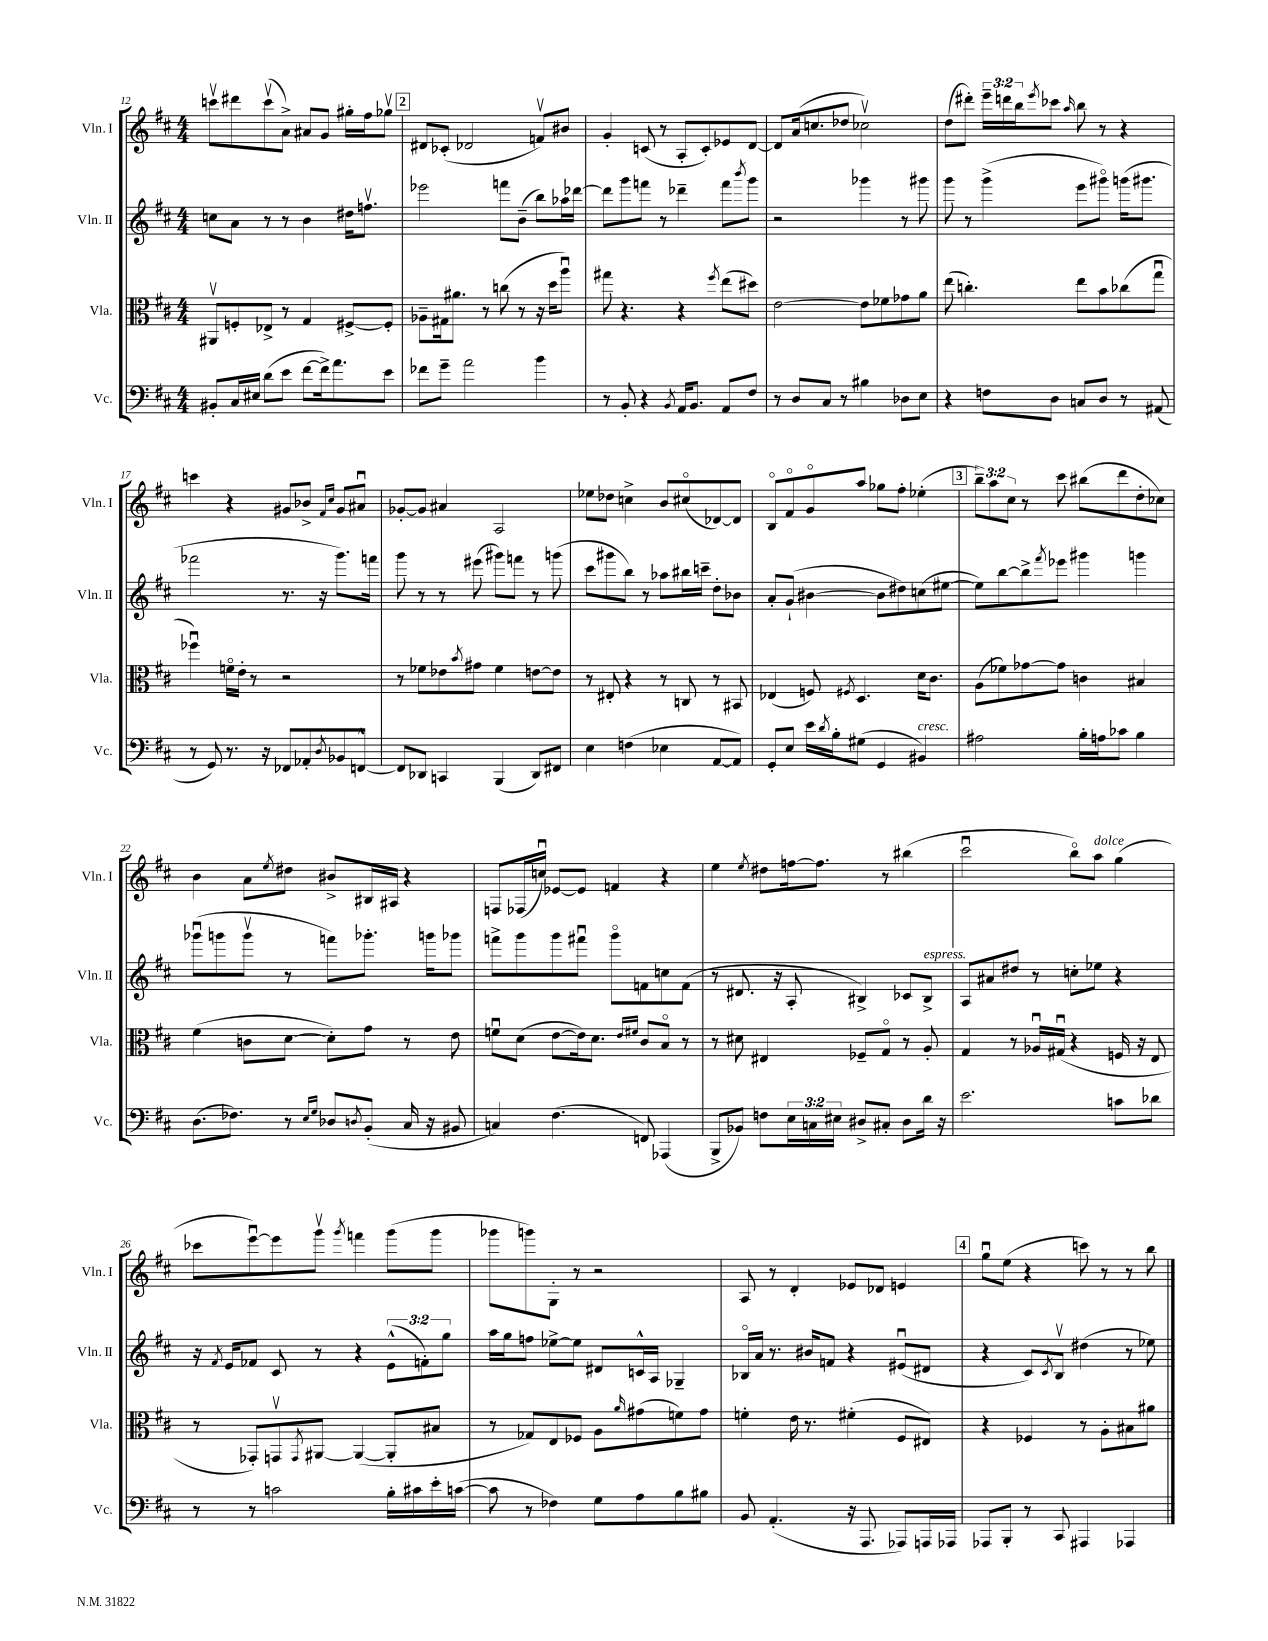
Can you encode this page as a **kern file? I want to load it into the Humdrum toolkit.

**kern	**kern	**kern	**kern
*staff4	*staff3	*staff2	*staff1
*clefF4	*clefC3	*clefG2	*clefG2
*k[f#c#]	*k[f#c#]	*k[f#c#]	*k[f#c#]
*M4/4	*M4/4	*M4/4	*M4/4
8BB#'	8AA#v	8cc	8cccv
16C#	8F'	8a	8ddd#
16E#	.	.	.
(8d	8E-^	8r	(8cccv
8e	8r	8r	8a^)
[8f#	4G	4b	8a#
16f#^])	.	.	8g
8.a	.	.	.
.	[8F#^	16dd#	16gg#'
.	.	8.ffv	16ff#
8e	8F#']	.	8gg-v
=	=	=	=
8f-	8A-~	2eee-	8d#
8g~	16G#	.	(8c-'
.	8.a#	.	.
2a	.	.	2d-
.	8r	.	.
.	(8cc	8fff	.
.	8r	(8b~	.
4b	16r	8bb)	8fv)
.	16dd	.	.
.	8aau)	16aa-	8b#
.	.	[16ddd-	.
=	=	=	=
8r	8gg#	8ddd-]	4g'
8BB'	4.r	8ggg	.
4r	.	8fff	(8c
.	.	8r	8r
8qBB	.	.	.
16AA	4r	4ddd-~	8A'
8.BB	.	.	.
.	.	.	8c')
.	8qff#	.	.
8AA	(8ee	8fff	8e-
.	.	8qbbb	.
8F#	8dd#)	8ggg	[8d
=	=	=	=
8r	[2e	2r	8d]
8D	.	.	(16a
.	.	.	8.cc
8C#	.	.	.
8r	.	.	8dd-
4B#	8e]	4ggg-	2cc-v)
.	8f-	.	.
8D-	8g-	8r	.
8E	8a	8ggg#	.
=	=	=	=
4r	(8ee	8ggg	(8dd
.	4.cc')	8r	8ddd#')
8F	.	(4ggg^	24eee~
.	.	.	24ddd
.	.	.	24bb
.	.	.	8qeee
8D	.	.	8ccc-
.	.	.	16qqaa
8C	8ee	8eee	8bb
8D	8b	8ggg#o)	8r
8r	(8cc-	(16ggg	4r
.	.	8.ggg#	.
(8AA#	8ggu	.	.
=	=	=	=
8r	4ff-u)	2fff-	4ccc
8GG)	.	.	.
8.r	16fo	.	4r
.	16e'	.	.
.	8r	.	.
16r	.	.	.
8FF-	2r	8.r	8g#
8AA-'	.	.	8b-^
.	.	16r	.
.	.	.	16qqf#
8qD	.	.	16qqcc#
8BB-	.	8.ggg)	8g#
[8FF^^	.	.	8a#u
.	.	16fff	.
=	=	=	=
8FF]	8r	8ggg	[8g-'
8DD-	8f-	8r	8g-]
4CC	8e-	8r	4a#
.	8qb	.	.
.	8g#	(8eee#	.
(4BBB	4f-	8ggg#)	2A
.	.	8fff	.
8DD-)	[8e	8r	.
8FF#	8e]	(8ggg	.
=	=	=	=
4E	8r	8ccc#	8ee-
.	8E#'	8ggg#	8dd-
(4F	4r	8bb)	4cc^
.	.	8r	.
4E-	8r	8aa-	8b
.	8C	16bb#	(8cc#o
.	.	16ccc~	.
[8AA	8r	8dd'	[8d-)
8AA])	8BB#	8b-	8d-]
=	=	=	=
8GG'	(4E-	8a'	8Bo
8E	.	(8g`	8f#o
16e	8F)	[4b#	8go
8qd	.	.	.
16B'	.	.	.
.	8qF#	.	.
(8G#	4.D	.	8aa
4GG	.	8b#]	8gg-
.	.	8dd#)	8ff#'
4BB#)	16d	(8cc	(4ee-'
.	8.c#	.	.
.	.	[8ee#	.
=	=	=	=
2A#	(8A	8ee#])	12bb~)
.	.	.	12aa
.	8f-)	[8bb	.
.	.	.	12cc#
.	[8g-	8bb^]	8r
.	.	8qfff#	.
.	8g-]	8eee-	8ccc#
16B'	4c	4ggg#	(8bb#
16A	.	.	.
8c-	.	.	8ddd
4B	4B#	4ggg	8dd'
.	.	.	8cc-)
=	=	=	=
(8.D	(4f#	(8ggg-u	4b
.	.	8ggg	.
8.F-)	.	.	.
.	8c	8gggv	8a
.	.	.	8qee
8r	[8d	8r	8dd#
16qqE	.	.	.
16qqG	.	.	.
8D-	8d'])	8fff)	8b#^
8qD	.	.	.
(8BB'	8g	8.ggg-'	16B#
.	.	.	16A#
16C#	8r	.	4r
16r	.	16ggg	.
8BB#	8e	8ggg-	.
=	=	=	=
4C)	8fu	8fff^	8F
.	(8d	8ggg	(16F-
.	.	.	16ccu)
(4.F#	[8e	8ggg	[8e-
.	16e])	8fff#u	8e-]
.	8.d	.	.
.	.	8gggo	4f
.	16qqe	.	.
.	16qqf#	.	.
8FF)	8c#	8f	.
(4AAA-	8Bo	8cc	4r
.	8r	(8f	.
=	=	=	=
8BBB^	8r	8r	4ee
8BB-)	8d#	8.d#	.
.	.	.	8qee
8F	4E#	.	8dd#
.	.	16r	.
24E	.	8A'	[16ff
24C	.	.	.
.	.	.	8.ff]
24E#	.	.	.
8D#^	8F-~	4B#^)	.
8C#'	8Go	.	8r
8D#	8r	8c-	(4bb#
16d	8A'	8B#^	.
16r	.	.	.
=	=	=	=
2.e	4G	8A	2ccc#u
.	.	8a#	.
.	8r	8dd#	.
.	16A-u	8r	.
.	(16G#u	.	.
.	4r	8cc'	8bbo)
.	.	8ee-	8aa
8c	16F	4r	(4gg
.	16r	.	.
8d-	8E	.	.
=	=	=	=
8r	8r	16r	8ccc-
.	.	8qf#	.
.	.	16e	.
8r	8GG-')	8f-	[8eeeu)
2c	8GGv	8c#	8eee]
.	8qGG	.	.
.	[8AA#	8r	8gggv
.	.	.	8qggg
.	(4AA#_	4r	4fff
16B'	8AA#']	(12e^^	(8ggg
16c#	.	.	.
.	.	12f')	.
16e'	8B#	.	8ggg
.	.	12gg	.
([16c	.	.	.
=	=	=	=
8c]	8r	16aa	8ggg-
.	.	16gg	.
8r	8G-)	8ff	8ggg)
4F-)	8E	[8ee-^	8G'
.	8F-	8ee-]	8r
8G	8A	8d#	2r
.	16qqa	.	.
8A	(8g#	16c^^	.
.	.	16A	.
8B	8f)	4G-~	.
8B#	8g#	.	.
=	=	=	=
8BB	4f'	16B-o	8A
.	.	16a	.
(4.AA'	.	8.r	8r
.	16e	.	4d'
.	8.r	16b#	.
.	.	8f	.
16r	(4f#'	4r	8e-
8.AAA	.	.	.
.	.	.	8d-
8AAA-)	8F#	(8e#u	4e
16AAA	8E#)	8d#	.
16AAA-	.	.	.
=	=	=	=
8AAA-	4r	4r	8ggu
8BBB'	.	.	(8ee
8r	4F-	8c#)	4r
.	.	8qc#	.
8CC#	.	8Bv	.
4AAA#	8r	(4dd#	8ccc)
.	8A'	.	8r
4AAA-	8B#	8r	8r
.	8a#	8ee-)	8bb
==	==	==	==
*-	*-	*-	*-
